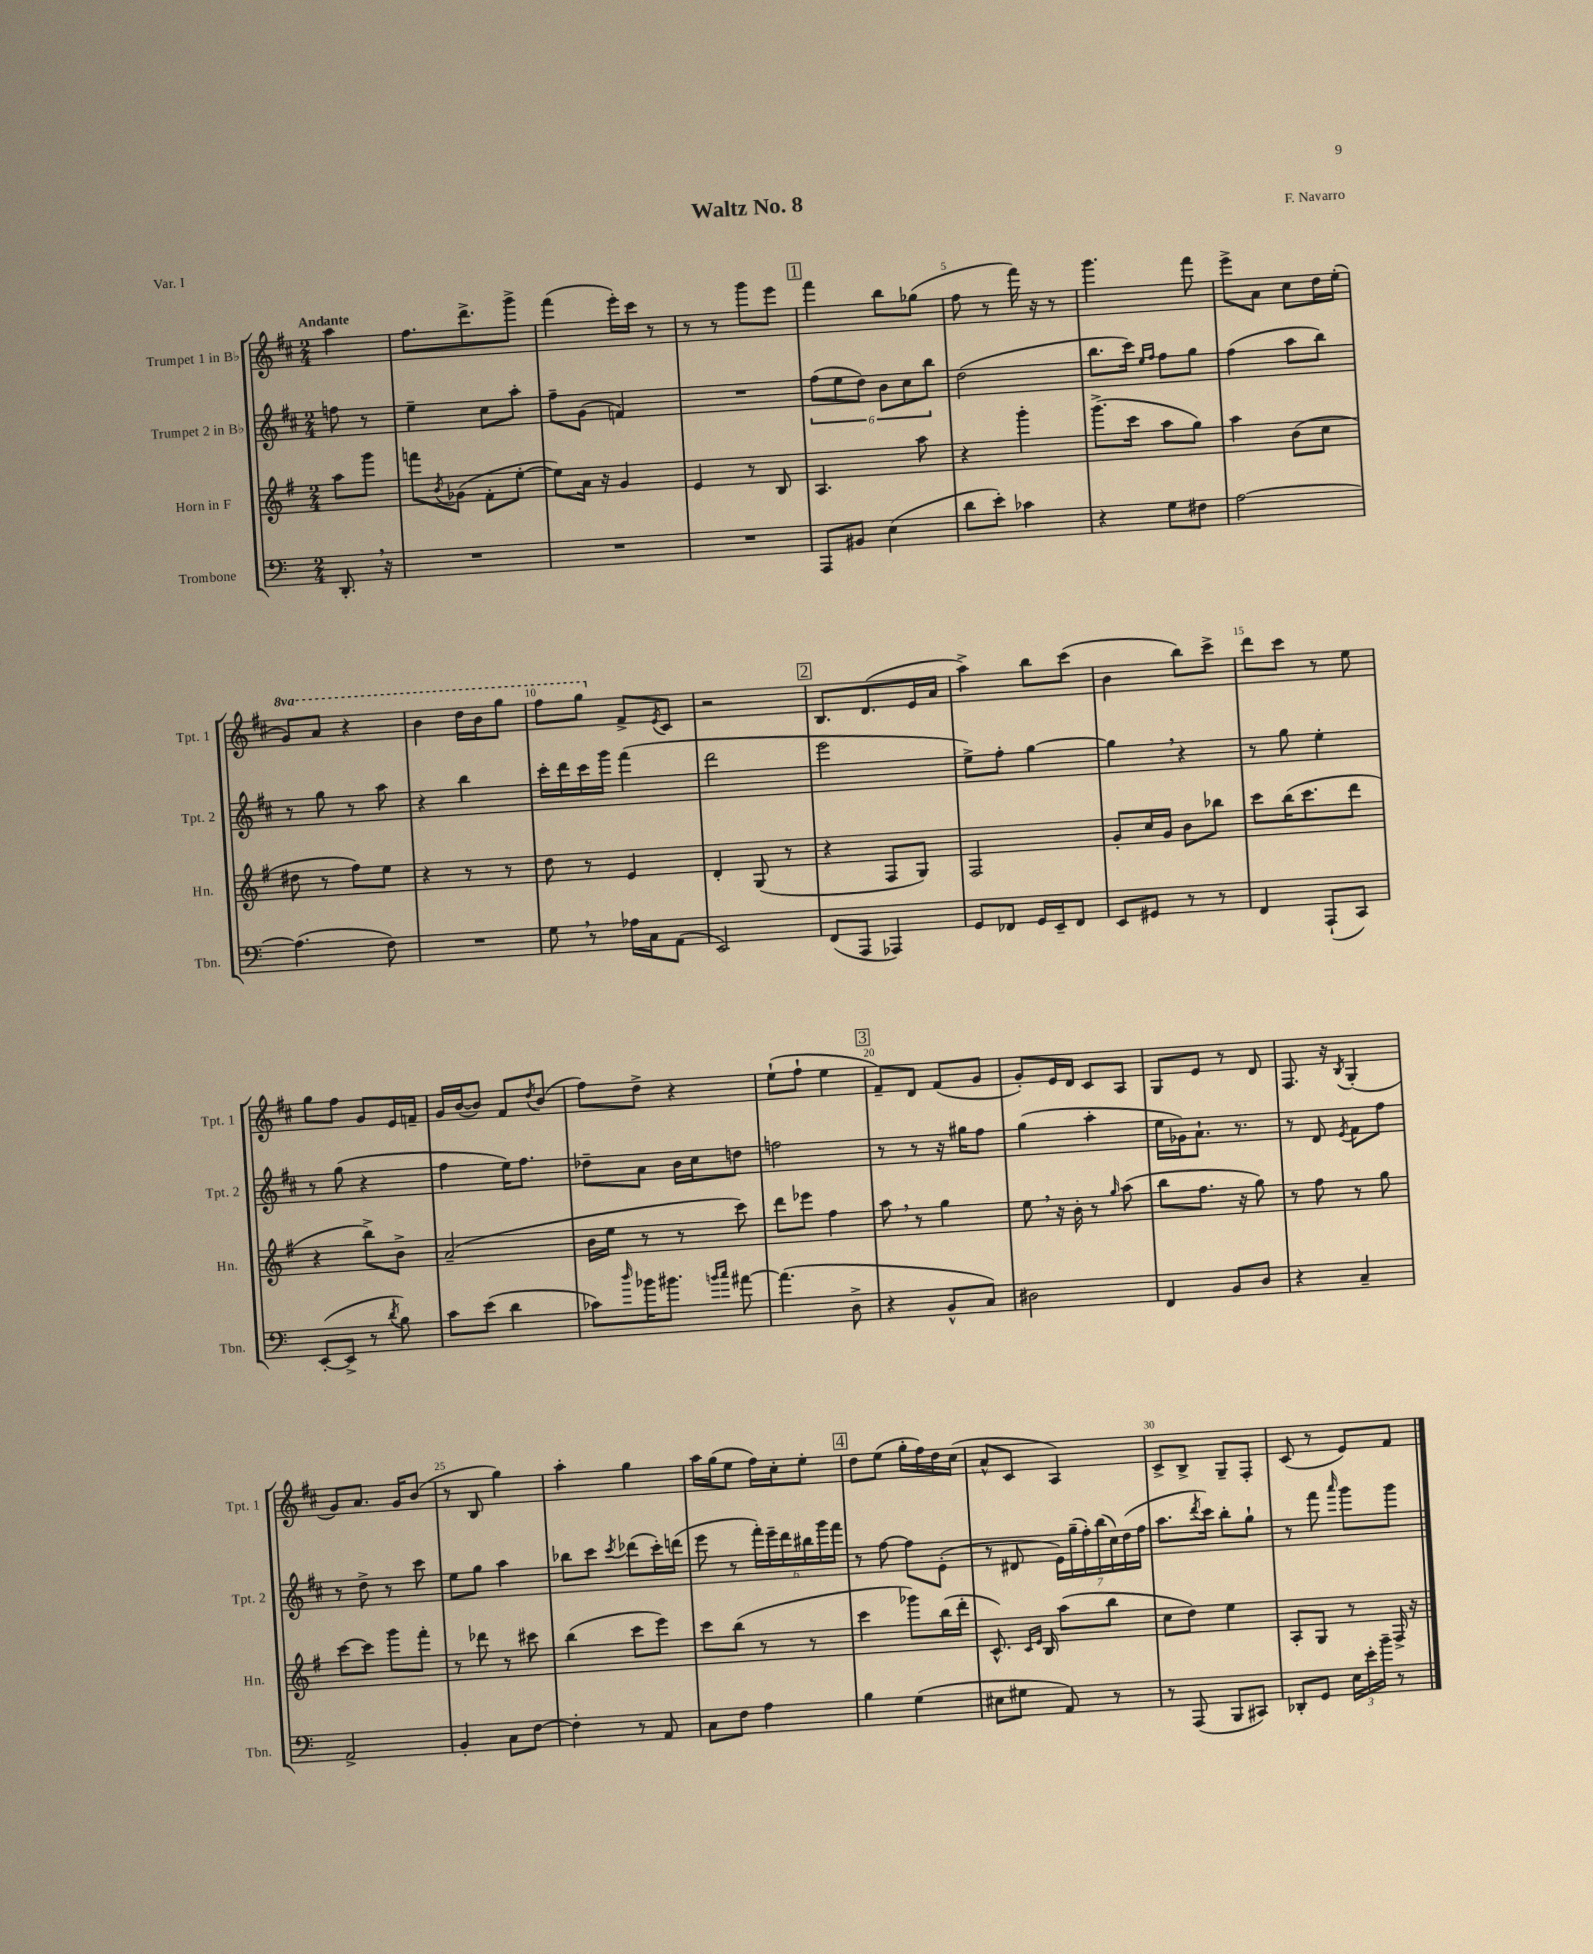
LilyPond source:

\header { title = "Waltz No. 8" composer = "F. Navarro" piece = "Var. I" }
<<
\new StaffGroup <<
\new Staff = "s0" \with { instrumentName = "Trumpet 1 in Bb" shortInstrumentName = "Tpt. 1" } {
    \clef treble \key d \major \numericTimeSignature \time 2/4 \set Staff.ottavationMarkups = #ottavation-simple-ordinals \partial 4 \tempo "Andante"
    a''4 |
    fis''8. d'''8.-> g'''8-> |
    fis'''4( e'''16-.) cis'''16 r8 |
    r8 r8 g'''8 e'''8 |
    \mark \markup { \box "1" } fis'''4 b''8 ges''8( |
    fis''8 r8 fis'''16) r16 r8 |
    g'''4. fis'''8 |
    e'''8-> a'8 cis''8 d''16 e''16-.( |
    \ottava #1 g''8) a''8 r4 |
    b''4 d'''16 b''16 g'''8 |
    fis'''8 g'''8 \ottava #0 fis'8-> \acciaccatura { e'8 } cis'8 |
    r2 |
    \mark \markup { \box "2" } b8. d'8.( e'16 a'16 |
    a''4->) b''8 cis'''8( |
    b'4 b''8) cis'''8-> |
    d'''8 cis'''8 r8 e''8 |
    g''8 fis''8 g'8 e'16 f'16-- |
    g'16 b'16~( b'8) fis'8 \acciaccatura { d''8 } b'8( |
    fis''8) d''8-> r4 |
    e''8-!( fis''8-! e''4 |
    \mark \markup { \box "3" } fis'8--) d'8 fis'8( g'8 |
    g'8-.) e'16 d'16 cis'8 a8 |
    g8 e'8 r8 d'8 |
    fis8. r16 \acciaccatura { b8 } g4-.( |
    g'8) a'8. g'16 b'8( |
    r8 b8 g''4) |
    a''4-. g''4 |
    a''16 g''16( e''8 fis''16) cis''16-. e''8-. |
    \mark \markup { \box "4" } d''8 e''8( g''16-. fis''16) d''16 cis''16( |
    a'8-^ cis'8 a4) |
    cis'8-> b8-> g8-- fis8-. |
    cis'8( r8 e'8) fis'8 \bar "|." |
}
\new Staff = "s1" \with { instrumentName = "Trumpet 2 in Bb" shortInstrumentName = "Tpt. 2" } {
    \clef treble \key d \major \numericTimeSignature \time 2/4 \partial 4
    f''8 r8 |
    e''4-- cis''8 a''8-. |
    fis''8-- g'8( f'4) |
    R2 |
    \mark \markup { \box "1" } \tuplet 6/4 { fis''8( e''8 d''8) b'8 cis''8 b''8 } |
    d''2( |
    b''8. cis'''16) \grace { e''16 fis''16 } fis''8 g''8 |
    fis''4( a''8 b''8) |
    r8 g''8 r8 a''8 |
    r4 b''4 |
    cis'''16-. d'''16 cis'''16 g'''16 fis'''4( |
    d'''2 |
    \mark \markup { \box "2" } e'''2 |
    e''8->) fis''8-. g''4~ |
    g''4 \breathe r4 |
    r8 g''8 e''4-. |
    r8 g''8( r4 |
    fis''4 e''16) fis''8. |
    des''8-- a'8 b'16 cis''16 d''8 |
    f''2 |
    \mark \markup { \box "3" } r8 r8 r16 gis''16 fis''8 |
    g''4( a''4-. |
    e''16 ges'16) a'8.-! r8. |
    r8 d'8 \acciaccatura { e'8 } fis'8 fis''8 |
    r8 d''8-> r8 cis'''8 |
    e''8 g''8 a''4 |
    bes''8 cis'''8 \acciaccatura { cis'''8 } des'''8( cis'''16-.) d'''16( |
    e'''8 r8 \tuplet 6/4 { fis'''16-.) e'''16-- d'''16 bis''16 g'''16 fis'''16 } |
    \mark \markup { \box "4" } r8 fis''8~ fis''8 e'8-.( |
    r8 dis'8 \tuplet 7/4 { e'16) g''16--( fis''16-.) b''16( cis''16) d''16( fis''16 } |
    a''8. \acciaccatura { d'''8 } cis'''16) b''8-. g''8-! |
    r8 fis'''8 \grace { a'''16 } g'''8 g'''8 \bar "|." |
}
\new Staff = "s2" \with { instrumentName = "Horn in F" shortInstrumentName = "Hn." } {
    \clef treble \key g \major \numericTimeSignature \time 2/4 \partial 4
    a''8 g'''8 |
    f'''8 \acciaccatura { b'8 } ges'8( fis'8-. e''8~-. |
    e''8) a'16 r16 g'4 |
    e'4 r8 b8 |
    \mark \markup { \box "1" } a4. a''8 |
    r4 g'''4-. |
    g'''8.->( c'''16 a''8 g''8) |
    a''4 b'8( c''8 |
    dis''8 r8 fis''8) e''8 |
    r4 r8 r8 |
    d''8 r8 e'4 |
    d'4-. g8( r8 |
    \mark \markup { \box "2" } r4 fis8 g8) |
    fis2 |
    g'8-. c''16 g'16 b'8 bes''8 |
    c'''8 b''16( c'''8. d'''8 |
    r4 b''8->) b'8-> |
    a'2--( |
    b'16 e''16 r8 r8 c'''8) |
    d'''8 ees'''8 fis''4 |
    \mark \markup { \box "3" } a''8 \breathe r8 g''4 |
    e''8 \breathe r16 b'16-. r8 \grace { g''16 } a''8( |
    b''8 fis''8. r16 g''8) |
    r8 fis''8 r8 g''8 |
    c'''8~ c'''8 g'''8 fis'''8-. |
    r8 des'''8 r8 cis'''8 |
    b''4( c'''8 e'''8) |
    c'''8 b''8( r8 r8 |
    \mark \markup { \box "4" } c'''4 ges'''8) b''16( d'''16-. |
    c'8.-^) \grace { c'16 e'16 } b16 a''8( b''8 |
    c''8 d''8) e''4 |
    a8-. g8 r8 fis16-> r16 \bar "|." |
}
\new Staff = "s3" \with { instrumentName = "Trombone" shortInstrumentName = "Tbn." } {
    \clef bass \key c \major \numericTimeSignature \time 2/4 \partial 4
    d,8.-. \breathe r16 |
    R2 |
    R2 |
    R2 |
    \mark \markup { \box "1" } a,,8 bis,8 e4( |
    d'8 e'8-.) ces'4 |
    r4 g8 fis8 |
    a2~ |
    a4.( f8) |
    R2 |
    g8 \breathe r8 aes16 c16 a,8( |
    e,2) |
    \mark \markup { \box "2" } f,8( a,,8 aes,,4) |
    g,8 fes,8 g,16 e,16-- fes,8 |
    e,8 gis,8 r8 r8 |
    f,4 a,,8-!( c,8) |
    e,8~-.( e,8-> r8 \acciaccatura { d'8 } b8) |
    c'8 e'8( d'4 |
    ces'8) \grace { d''16 } bes'16 bis'8. \grace { b'16 c''16 } ais'8~ |
    ais'4.( d8-> |
    \mark \markup { \box "3" } r4 b,8-^ c8) |
    dis2 |
    f,4 b,8 d8 |
    r4 c4-- |
    a,2-> |
    b,4-. c8 f8~ |
    f4-. r8 a,8 |
    c8 f8 a4 |
    \mark \markup { \box "4" } b4 g4( |
    eis8 gis8 a,8) r8 |
    r8 a,,8( b,,8 cis,8) |
    des,8-. g,8 \tuplet 3/2 { e16 e'16-. b'16-- } r8 \bar "|." |
}
>>
>>
\layout { \context { \Score \override BarNumber.break-visibility = ##(#f #t #t) barNumberVisibility = #(every-nth-bar-number-visible 5) } }
